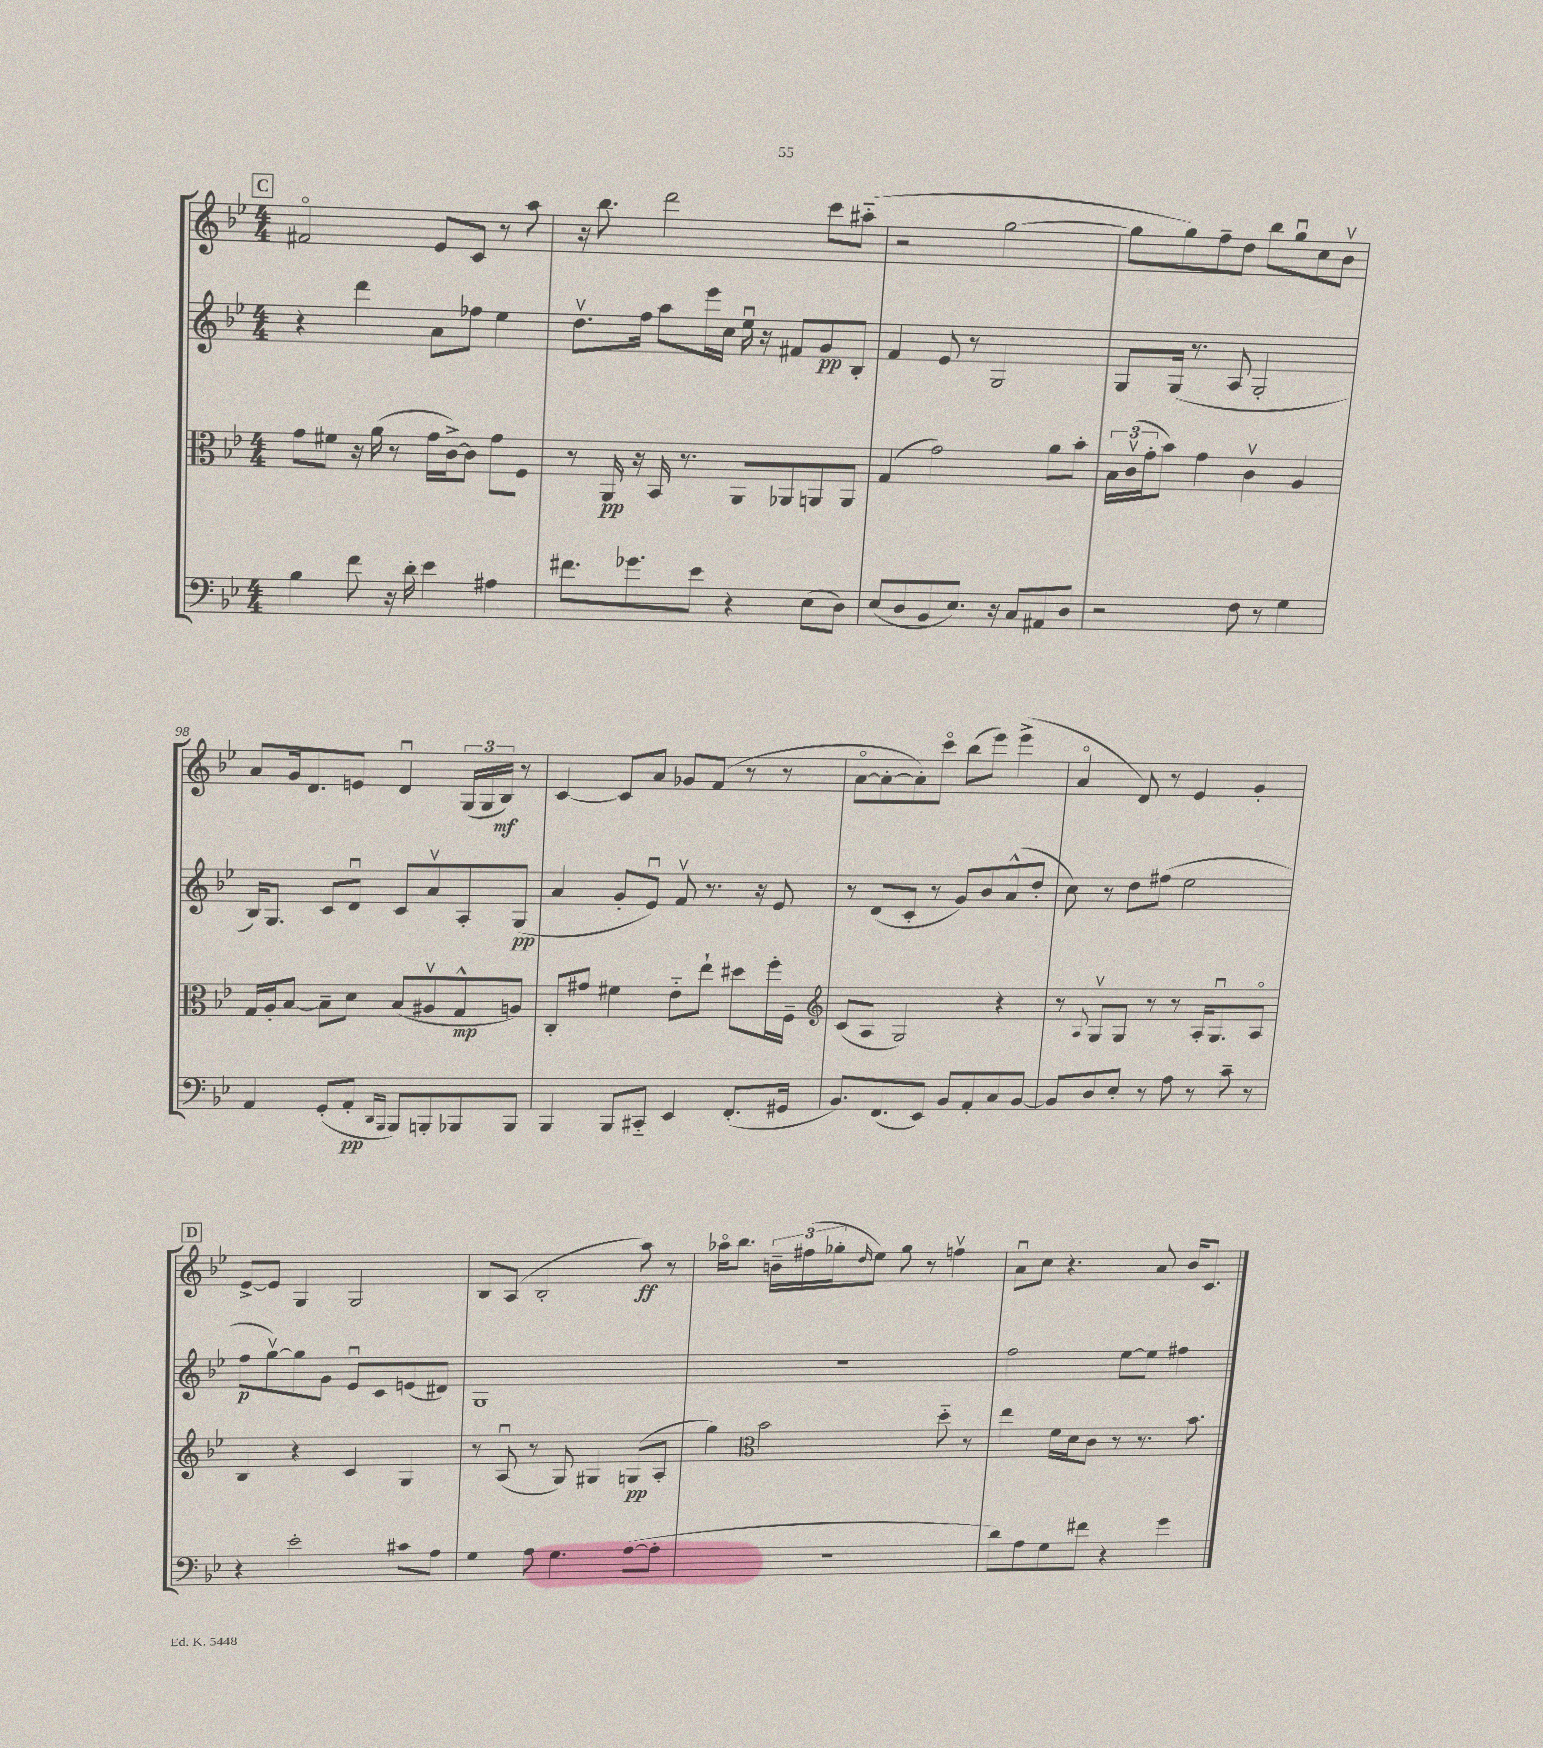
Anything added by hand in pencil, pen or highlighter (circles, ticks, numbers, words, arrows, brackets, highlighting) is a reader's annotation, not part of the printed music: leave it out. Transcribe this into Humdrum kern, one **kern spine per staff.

**kern	**kern	**kern	**kern
*staff4	*staff3	*staff2	*staff1
*clefF4	*clefC3	*clefG2	*clefG2
*k[b-e-]	*k[b-e-]	*k[b-e-]	*k[b-e-]
*M4/4	*M4/4	*M4/4	*M4/4
4B-	8g	4r	2f#o
.	8f#	.	.
8f	16r	4ddd	.
.	(16a	.	.
16r	8r	.	.
16d'	.	.	.
4e-	16g	8a	8e-
.	[16c^)	.	.
.	8c]	8ff-	8c
4A#	8g	4ee-	8r
.	8F	.	8aa
=	=	=	=
8.f#	8r	8.ddv	16r
.	.	.	8.bb-
.	16AA	.	.
8.g-	16r	16ff	.
.	16BB-	8aa	2ddd
.	8.r	.	.
8e-	.	16eee-	.
.	.	16cc	.
4r	8AA	16ee-u	.
.	.	16r	.
.	8AA-	8f#	.
(8E-	8AA	8g	8ccc
8D)	8AA	8B-'	(8aa#'~
=	=	=	=
(8E-	(4G	4f	2r
8D	.	.	.
8BB-	2g)	8e-	.
8.E-)	.	8r	.
.	.	2G	[2gg
16r	.	.	.
8C	.	.	.
8AA#	8a	.	.
8D	8b-'	.	.
=	=	=	=
2r	24B-	8G	8gg]
.	(24cv	.	.
.	24g'	.	.
.	8b-)	(16G	8gg)
.	.	8.r	.
.	4g	.	8ff~
.	.	8A	8dd
8F	4cv	2G'	8bb-
8r	.	.	8ggu
4G	4A	.	8cc
.	.	.	8b-v
=	=	=	=
4AA	16G	16B-)	8a
.	16A'	8.G	.
.	[8B-	.	16g
.	.	.	8.d
(8GG'	8B-~]	8c	.
8AA'	8d	8du	8e
16qqDD	.	.	.
16qqBBB-	.	.	.
8BBB-)	(8B-	8c	4du
8BBB'	8A#v	8av	.
8BBB-	8G^^	8A'	(24G
.	.	.	24G
.	.	.	24B-)
8BBB-	8A)	(8G	8r
=	=	=	=
4BBB-	8C'	4a	[4c
.	8g#	.	.
8BBB-	4f#	8g'	8c]
8CC#'~	.	8e-u)	8a
4EE-	8e-'~	8fv	8g-
.	8ee-`	8.r	(8f
(8.FF'	8dd#	.	8r
.	.	16r	.
.	16ff'	8e-	8r
16GG#	16F~	.	.
=	=	=	=
*	*clefG2	*	*
8.BB-)	(8c	8r	[8ao
.	8A	(8d	8a'_
(8.FF	.	.	.
.	2G)	8c'	8a'])
8EE-)	.	8r	8ccco
8BB-	.	8g)	(8bb-
8AA'	.	8b-	8eee-)
8C	4r	(8a^^	(4eee-^
[8BB-	.	8dd'	.
=	=	=	=
8BB-]	8r	8cc)	4ao
.	8qqA	.	.
8D	8Gv	8r	.
8E-'	8G	8dd	8d)
8r	8r	(8ff#	8r
8A	8r	2ee-	4e-
8r	16A'	.	.
.	8.Gu	.	.
8c~	.	.	4g'
8r	8Ao	.	.
=	=	=	=
4r	4B-	8ff	[8e-^
.	.	[8ggv)	8e-]
2e-'	4r	8gg]	4G
.	.	8g	.
.	4c	8e-u	2G
.	.	8c	.
8c#	4G	(8e	.
8A	.	8d#)	.
=	=	=	=
4G	8r	1G	8B-
.	(8Au	.	(8A
8A	8r	.	2B-'
4.G	8G)	.	.
.	4G#	.	.
([8A	(8G	.	8aa)
8A']	8A'	.	8r
=	=	=	=
1r	4gg)	1r	16aa-o
.	.	.	8.bb-
*	*clefC3	*	*
.	2b-	.	24b~
.	.	.	(24ff#
.	.	.	24gg-'
.	.	.	16qqdd
.	.	.	8ee-)
.	.	.	8gg-
.	.	.	8r
.	8dd'~	.	4ffv
.	8r	.	.
=	=	=	=
8d)	4ee-	2ff	8au
8A	.	.	8cc
8G	16f	.	4.r
.	16d	.	.
8f#	8c	.	.
4r	8r	[8ee-	.
.	8.r	8ee-]	8a
4g	.	4ff#	16b-
.	8.b-	.	8.c
==	==	==	==
*-	*-	*-	*-
